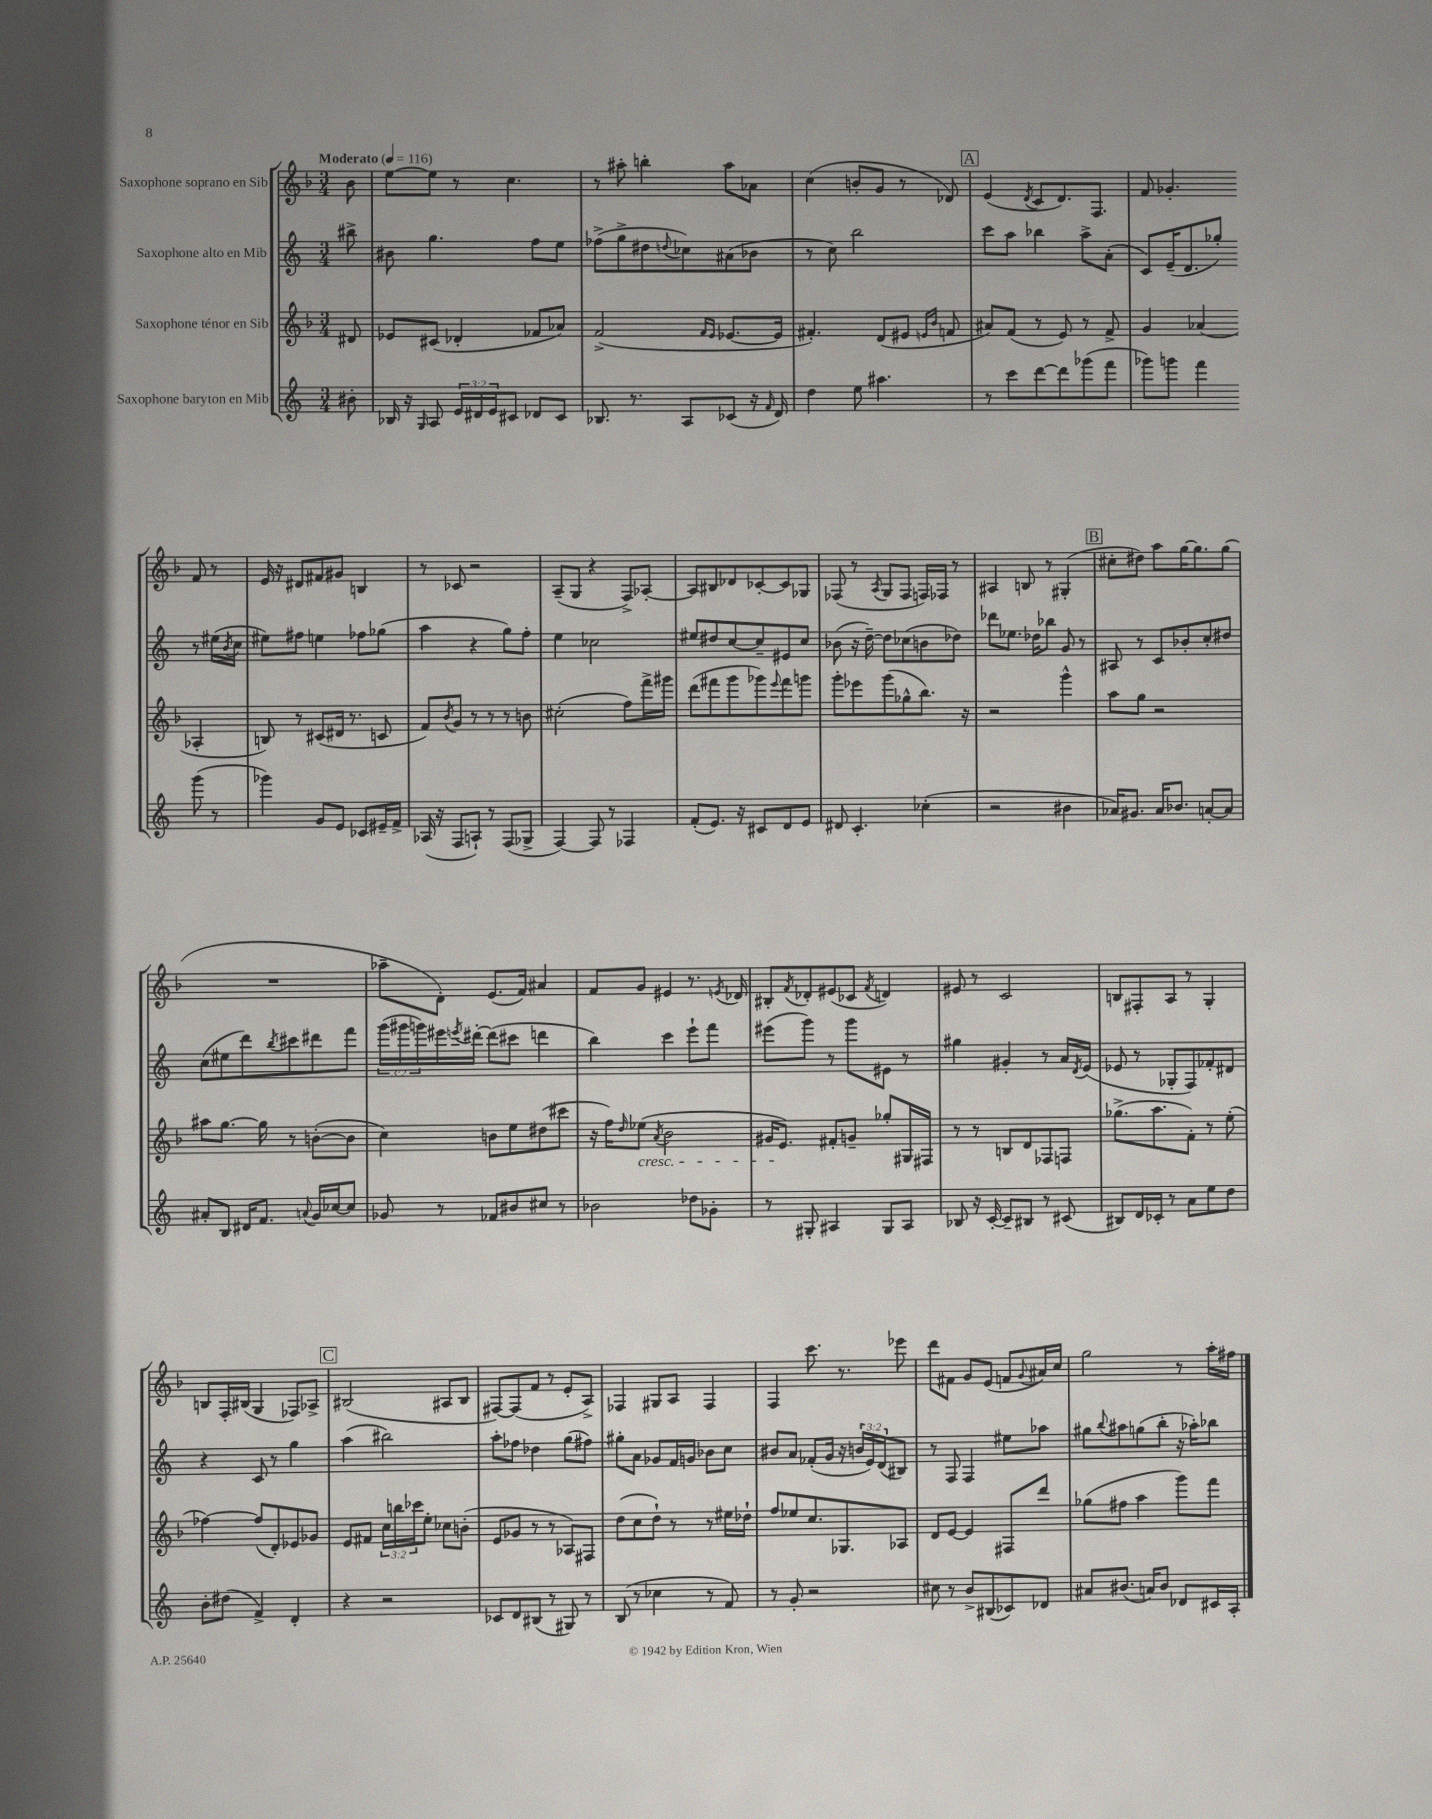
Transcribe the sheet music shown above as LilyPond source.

<<
\new StaffGroup <<
\new Staff = "s0" \with { instrumentName = "Saxophone soprano en Sib" } {
    \clef treble \key f \major \numericTimeSignature \time 3/4 \partial 8 \tempo "Moderato" 4 = 116
    bes'8 |
    e''8~ e''8 r8 c''4. |
    r8 ais''8-. b''4-. ais''8 aes'8 |
    c''4( b'8-. g'8 r8 des'8) |
    \mark \markup { \box "A" } e'4( \acciaccatura { d'8 } c'8 d'8.) f8. |
    f'8 ges'4.-. f'8 r8 |
    e'16 r16 dis'8 fis'8 gis'8 b4 |
    r8 ces'8 r2 |
    a8--( g8 r4 f8->) aes8~-. |
    aes8 bis8 des'8 ces'8~-. ces'8 ges8 |
    fes8( r8 \acciaccatura { a8 } g8 fes8 f16) fes16 r8 |
    ais4 b8 r8 gis4-.( |
    \mark \markup { \box "B" } cis''8-. dis''8) a''8 g''16~ g''8. g''8( |
    R2. |
    aes''8-- d'8-.) e'8.( f'16) ais'4 |
    f'8 g'8 eis'4 r8. \acciaccatura { e'8 } des'16 |
    bis8-. \acciaccatura { f'8 } des'8-. eis'8( ces'8 \acciaccatura { f'8 } d'4) |
    eis'8 r8 c'2 |
    b8 fis8-. a8 r8 g4-. |
    b8 f16-. bis16( g4 fes8) aes8-> |
    \mark \markup { \box "C" } bis2( ais8 bis8 |
    fis8~) fis8( f'8 r8 e'8-. a8->) |
    fes4 gis8 a8 fes4 |
    f4 c'''8. r8. ees'''8 |
    d'''8 fis'8 g'8 e'8( f'8 \appoggiatura { g'8 } ais'16) c''16 |
    g''2 r8 a''16-. fis''16 \bar "|." |
}
\new Staff = "s1" \with { instrumentName = "Saxophone alto en Mib" } {
    \clef treble \key c \major \numericTimeSignature \time 3/4 \override Staff.TupletNumber.text = #tuplet-number::calc-fraction-text \partial 8
    bis''8-> |
    bis'8 g''4. f''8 e''8 |
    fes''8->( g''8-> dis''8 \appoggiatura { d''8 } ces''8) ais'8( bes'8 |
    r8 c''8) b''2 |
    \mark \markup { \box "A" } c'''8 a''8 bes''4 a''8-> a'8-.( |
    c'8) e'16--( d'8. ges''8-.) r8 eis''16( \acciaccatura { b'8 } c''16 |
    eis''8) fis''8 e''4 fes''8 ges''8( |
    a''4 r4 g''8) f''8-. |
    e''4 ces''2 |
    eis''8 dis''8 c''8~ c''8-- eis'8 c''8 |
    bes'8( r16 d''16~--) d''8 ces''8( b'8 des''8) |
    des'''8 ees''8. des''16 bes''8 g'8 r8 |
    \mark \markup { \box "B" } ais8 r8 c'8 bes'8-. c''8-. dis''8 |
    c''8( eis''8 d'''8) \acciaccatura { b''8 } cis'''8 dis'''8 f'''8 |
    \tuplet 3/2 { g'''16( gis'''16 g'''16) } eis'''16 \acciaccatura { e'''8 } dis'''16~-. dis'''8( cis'''8 d'''4 |
    b''4) c'''4 e'''8-! f'''8 |
    eis'''8( g'''8) r8 g'''8 eis'8 r8 |
    gis''4 gis'4-. r8 a'16 \acciaccatura { d'8 } e'16( |
    ees'8 r8 ges8-. f8) fes'8-. dis'8 |
    r4 c'8 r8 g''4 |
    \mark \markup { \box "C" } a''4( bis''2) |
    a''8-. fes''8 des''4 g''8( fis''8) |
    gis''8-. a'8 ges'8 f'16 g'16 bes'8 c''8 |
    bis'8 a'8 fes'8-.( g'16 r16 \tuplet 3/2 { b'16 e'16) d'16( } bis8) |
    r8 f8 f4 eis''8 aes''8 |
    gis''8 \appoggiatura { b''8 } ais''8 g''8( b''8-. r16 aes''16-.) bes''8 \bar "|." |
}
\new Staff = "s2" \with { instrumentName = "Saxophone ténor en Sib" } {
    \clef treble \key f \major \numericTimeSignature \time 3/4 \override Staff.TupletNumber.text = #tuplet-number::calc-fraction-text \partial 8
    dis'8 |
    ees'8 cis'8( des'4-. fes'8 aes'8) |
    f'2->( \grace { f'16 e'16 } ees'8.~ ees'16 |
    fis'4.-.) d'8( eis'8 \grace { e'16 bes'16 } f'8 |
    \mark \markup { \box "A" } ais'8) f'8( r8 e'8) r8 f'8-> |
    g'4 aes'4( aes4-. |
    b8) r8 cis'8( dis'16 r8. c'8 |
    f'8) \acciaccatura { bes'8 } g'8 r8 r8 r8 b'8 |
    cis''2-.( f''8) f'''16-> gis'''16 |
    d'''8( fis'''8 g'''8 ges'''8) \appoggiatura { e'''8 } fis'''8 g'''8 |
    g'''8-. ees'''8 g'''8( ges''8-^ bes''8.) r16 |
    r2 g'''4-^ |
    \mark \markup { \box "B" } a''8 g''8 r2 |
    ais''8 g''8.~ g''16 r8 b'8~-.( b'8 |
    c''4) b'8 e''8 dis''8( cis'''8 |
    r16 f''16) \grace { d''16 } ees''8\cresc( \acciaccatura { a'8 } bes'2 |
    gis'16 e'8.\!) fis'8-. g'8-- ges''8-. gis16 fis16 |
    r8 r8 b8 d'8 fes8 f8 |
    ges''8.->( a''8. f'8-.) r8 e''8-.( |
    fes''4~) fes''8( d'8-.) ees'8 ges'8 |
    \mark \markup { \box "C" } e'8 fis'8 \tuplet 3/2 { c''16 b''16 ces'''16 } e''8-. ces''8 b'8-.( |
    e'8 ges'8 r8 r8 aes8) fis8 |
    d''8( c''8 d''8-!) r8 r8 eis''16 des''16-! |
    f''8 ees''8 c''8. ges8. aes8 |
    d'8 e'8~ e'4 fis8 d'''8 |
    ges''8( fis''8 a''4 g'''8) f'''8 \bar "|." |
}
\new Staff = "s3" \with { instrumentName = "Saxophone baryton en Mib" } {
    \clef treble \key c \major \numericTimeSignature \time 3/4 \override Staff.TupletNumber.text = #tuplet-number::calc-fraction-text \partial 8
    bis'8-. |
    bes16 r16 \grace { g16 } a8 \tuplet 3/2 { e'16 dis'16 e'16 } cis'8 des'8 cis'8 |
    bes8. r8. a8 ces'8( r16 \grace { f'16 } d'16) |
    d''4 e''8 ais''4. |
    \mark \markup { \box "A" } r8 c'''8 d'''8~ d'''8 ges'''8( f'''8 |
    ges'''8) g'''8 f'''4 g'''8( r8 |
    ges'''4) g'8 e'8 ces'8 eis'16-- f'16-> |
    aes16( r16 f8 a8-!) r8 f8( ges8-> |
    f4~) f8 r8 fes4 |
    f'8-.( e'8.) r16 cis'8 d'8 e'8 |
    dis'8 c'4.-. ces''4-.( |
    r2 bis'4 |
    \mark \markup { \box "B" } aes'16) gis'8. aes'16 bes'8. a'8~-. a'8 |
    ais'8-. b8 dis'16 f'8. \appoggiatura { a'8 } g'16 ces''16~ ces''8 |
    ges'8 r8 fes'8 bis'8 cis''8 r8 |
    bes'2 des''8 ges'8-. |
    r8 gis8-. ais4 gis8 ais8 |
    bes8 r16 c'16~-. c'8-- bis8 r8 cis'8( |
    bis8) d'16 ces'16-. r8 a'8 e''8 d''8 |
    b'8-. dis''8( f'4->) d'4-. |
    \mark \markup { \box "C" } r4 r2 |
    ces'8 d'8 bis8( r8 gis8) r8 |
    b8( r8 ces''4 r8 f'8) |
    r8 g'8-. r2 |
    cis''8 r8 b'8-> bis8( ces'8) des'8 |
    ais'8 bis'8.( a'16) bis'8 des'8 cis'16 a16-. \bar "|." |
}
>>
>>
\layout { \context { \Score \remove "Bar_number_engraver" } }
